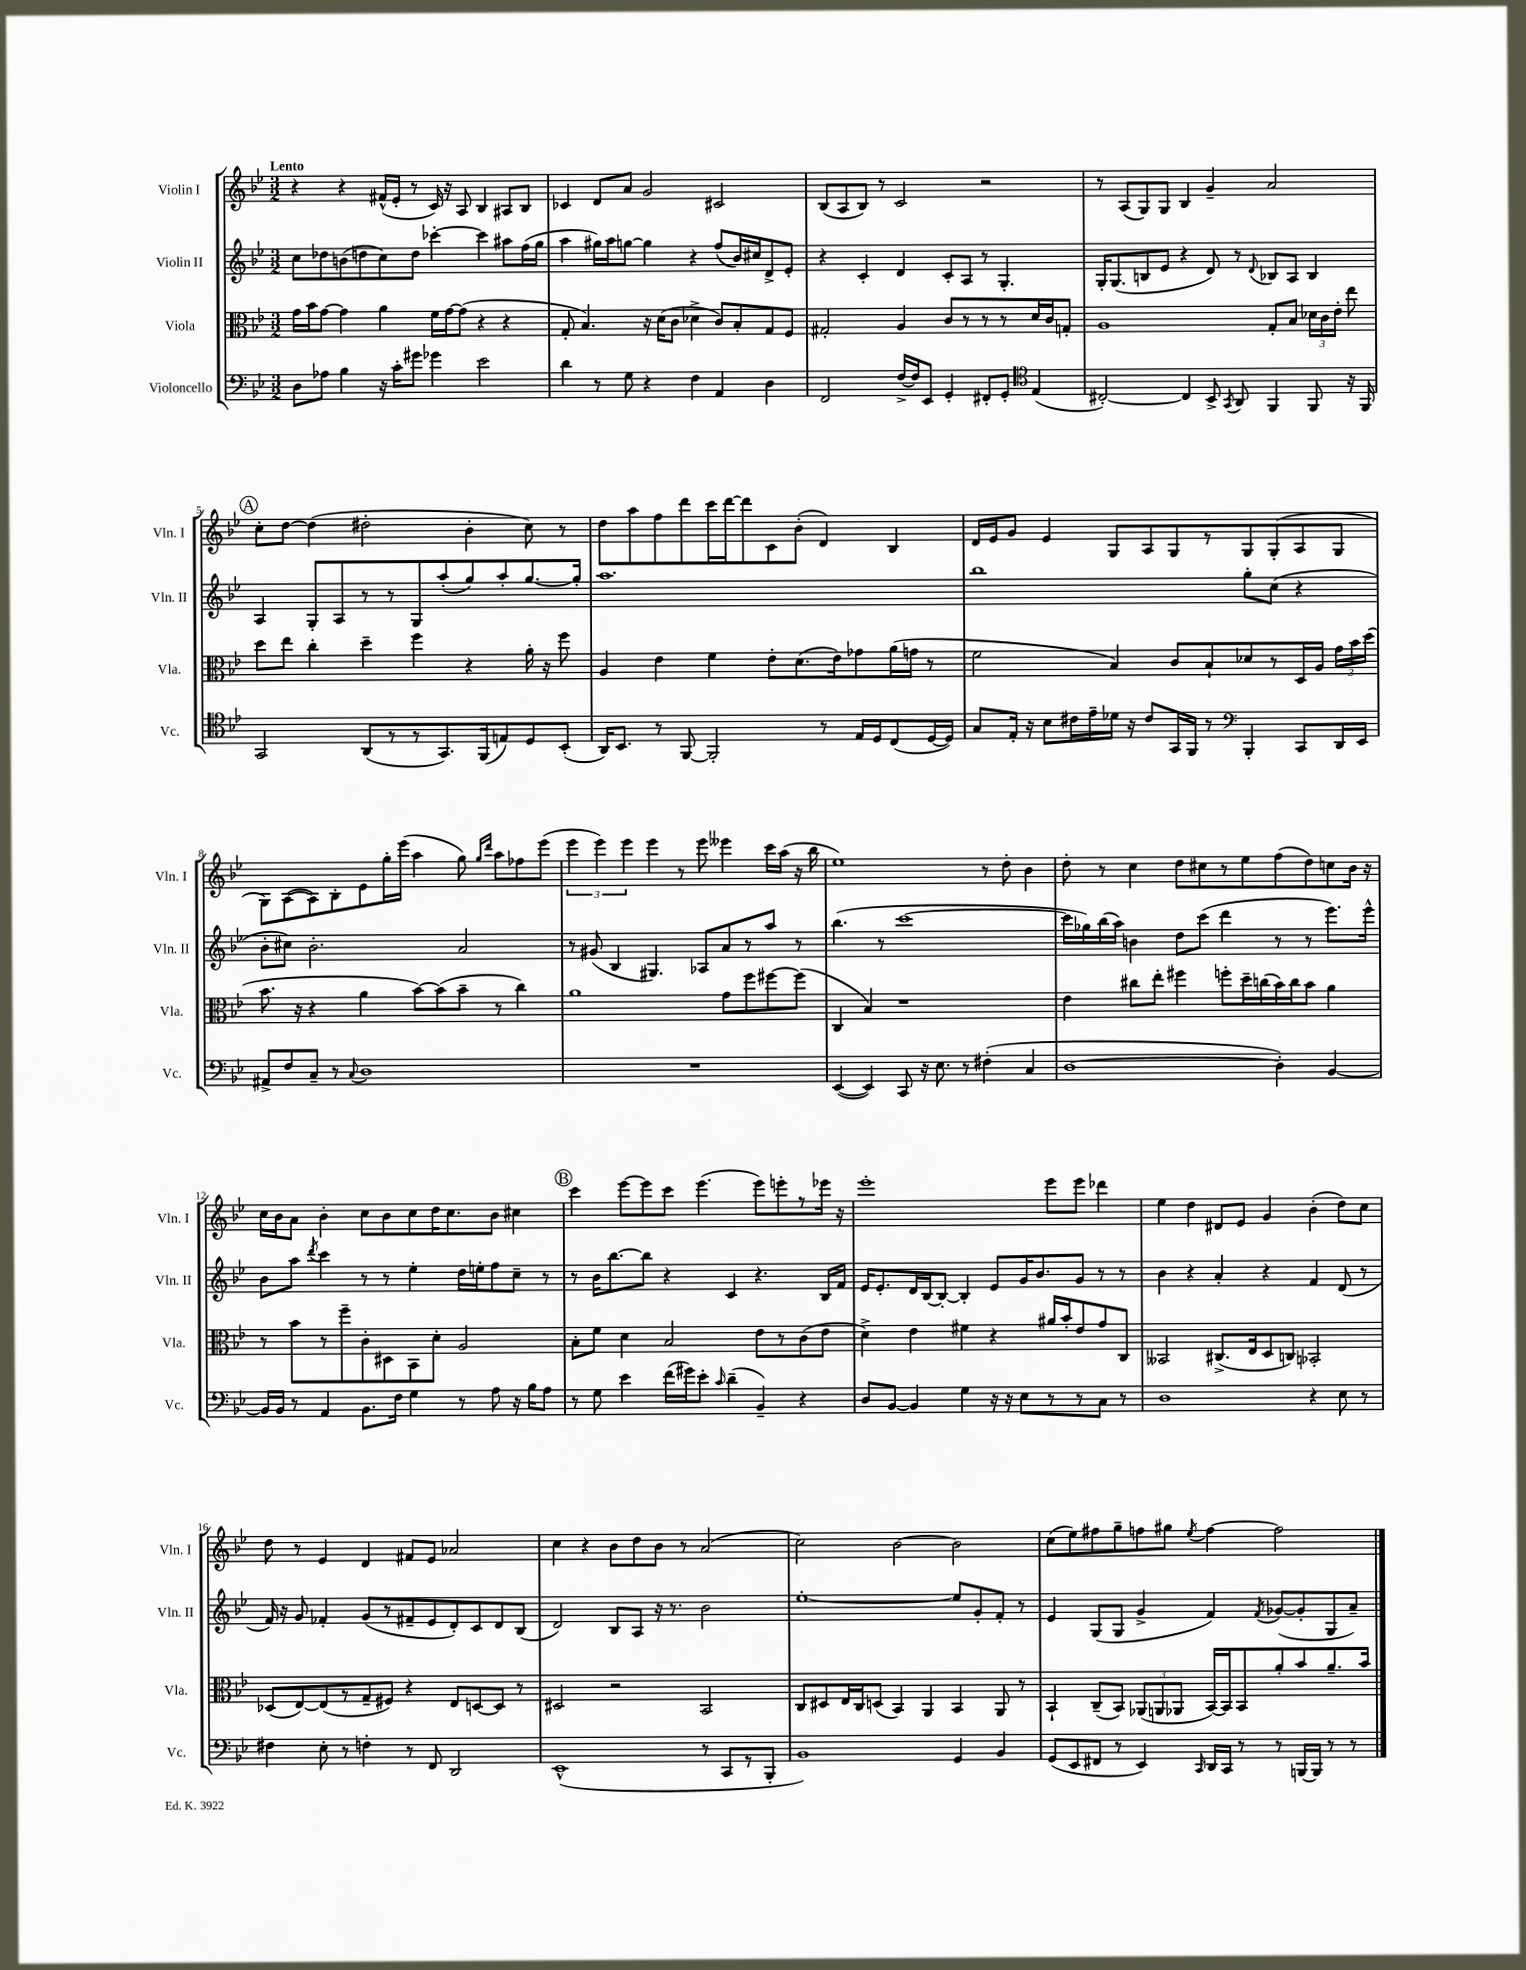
<<
\new StaffGroup <<
\new Staff = "s0" \with { instrumentName = "Violin I" shortInstrumentName = "Vln. I" } {
    \clef treble \key bes \major \numericTimeSignature \time 3/2 \tempo "Lento"
    \autoBeamOff r4 r4 fis'16[-^( ees'16]-. r8 c'16) r16 a8 bes4 ais8[ bes8] |
    ces'4 d'8[ a'8] g'2 cis'2 |
    bes8[( a8 bes8]) r8 c'2 r2 |
    r8 a8[( g8) g8] bes4 g'4-- a'2 |
    \mark \markup { \circle "A" } c''8[-. d''8]~ d''4( dis''2-. bes'4-. c''8) r8 |
    d''8[ a''8 f''8 d'''8 c'''16 d'''16~ d'''8 c'8 bes'8]-.( d'4) bes4 |
    d'16[ ees'16 g'8] ees'4 g8[ a8 g8 r8 g8 g8-.( a8 g8] |
    g8[) a8~( a8) bes8-. ees'8 g''16-. ees'''16]( a''4 g''8) \grace { g''16[ d'''16] } a''8[ fes''8 ees'''8]( |
    \tuplet 3/2 { ees'''4 ees'''4) ees'''4 } ees'''4 r8 ees'''8 eeses'''4 c'''16[ a''16]( r16 bes''16 |
    ees''1) r8 d''8-. bes'4 |
    d''8-. r8 c''4 d''8[ cis''8 r8 ees''8 f''8( d''8) c''8 bes'16] r16 |
    c''16[ bes'16 a'8] bes'4-. c''8[ bes'8 c''8 d''16 c''8. bes'8] cis''4 |
    \mark \markup { \circle "B" } c'''4 ees'''8[~ ees'''8 c'''8] ees'''4.( ees'''8[) e'''8-. r8 ees'''16] r16 |
    ees'''1-. ees'''8[ ees'''8] des'''4 |
    ees''4 d''4 dis'8[ ees'8] g'4 bes'4-.( d''8[) c''8] |
    d''8 r8 ees'4 d'4 fis'8[ ees'8] aes'2 |
    c''4 r4 bes'8[ d''8 bes'8] r8 a'2( |
    c''2) bes'2~ bes'2 |
    c''8[( ees''8) fis''8 g''8-- f''8 gis''8] \acciaccatura { ees''8 } f''4~ f''2 \bar "|." |
}
\new Staff = "s1" \with { instrumentName = "Violin II" shortInstrumentName = "Vln. II" } {
    \clef treble \key bes \major \numericTimeSignature \time 3/2
    \autoBeamOff c''8[ des''8 b'8( d''8 c''8) d''8] ces'''4~-. ces'''4 ais''8[ f''16( g''16] |
    a''4 gis''16[) a''16 g''8]~ g''4 r4 f''8[( bes'16) cis''16 d'8-> ees'8]-. |
    r4 c'4-. d'4 c'8[-. a8] r8 g4.-. |
    g16[-. g8.( b8 ees'8] r4 d'8) r8 \appoggiatura { d'8 } bes8[ a8] bes4 |
    \mark \markup { \circle "A" } a4 g8[-. a8 r8 r8 g8 a''8-.( g''8) a''8-. g''8.~ g''16]-. |
    a''1. |
    bes''1 g''8[-. c''8]( r4 |
    bes'8[-. cis''8]) bes'2.-. a'2 |
    r8 gis'8( bes4 gis4.) aes8[ a'8 r8 a''8] r8 |
    bes''4.( r8 c'''1~ |
    c'''16[ ges''16) bes''16( a''16]) b'4 d''8[ c'''8]( d'''4 r8 r8 ees'''8.[) ees'''16]-^ |
    bes'8[ a''8] \acciaccatura { d'''8 } c'''4 r8 r8 ees''4-. d''16[ e''16-. f''8 c''8]-- r8 |
    \mark \markup { \circle "B" } r8 bes'16[ bes''8.~ bes''8] r4 c'4 r4. bes16[ f'16] |
    ees'16[ ees'8.-. d'16 bes16~ bes8]~-. bes4-. ees'8[ g'16 bes'8. g'8] r8 r8 |
    bes'4 r4 a'4-. r4 f'4 d'8( r8 |
    f'16) r16 g'8 fes'4-. g'8[( r8 fis'8-- ees'8 d'8-.) c'8 d'8 bes8]( |
    d'2) bes8[ a8] r16 r8. bes'2 |
    ees''1~-. ees''8[ g'8-. f'8]-. r8 |
    ees'4 g8[( g8] g'4-> f'4) \acciaccatura { f'8 } ges'8[~( ges'8-. g8 a'8]--) \bar "|." |
}
\new Staff = "s2" \with { instrumentName = "Viola" shortInstrumentName = "Vla." } {
    \clef alto \key bes \major \numericTimeSignature \time 3/2
    \autoBeamOff g'16[ bes'16 g'8]~ g'4 a'4 f'16[ g'16~ g'8]( r4 r4 |
    g8-. bes4.) r16 d'16[( c'8] des'4-> c'8[) bes8-. g8 f8] |
    gis2-. a4 c'8[ r8 r8 r8 d'16 c'16 g8]-. |
    a1 g8[-. bes8] \tuplet 3/2 { des'16[ c'16 ees'16]-. } ees''8 |
    \mark \markup { \circle "A" } d''8[ ees''8] c''4-. d''4-- f''4 r4 a'16-. r16 f''8 |
    a4 ees'4 f'4 ees'8[-. d'8.( ees'16) ges'8 a'16( g'16] r8 |
    f'2 bes4) c'8[ bes8-! des'8 r8 d16 a16] \tuplet 3/2 { g'16[ bes'16 d''16]( } |
    bes'8. r16 r4 a'4 bes'8[~) bes'8( bes'8]-- r8 c''4) |
    a'1 g'8[ f''8 fis''8~ fis''8]( |
    c4 bes4) r1 |
    ees'4 cis''8[ ees''8]-. fis''4 f''8[-. d''16-- c''16( bes'16) c''16 bes'8] a'4 |
    r8 bes'8[ r8 f''8-- c'8-. dis8 bes,8 d'8]-. a2 |
    \mark \markup { \circle "B" } bes8[-. f'8] d'4 bes2 ees'8[ r8 c'8( ees'8] |
    d'4->) ees'4 fis'4 r4 ais'16[ bes'16-. ees'8 g'8 c8] |
    beses,2 cis8.[->( ees16 d8 c8]) bes,2-. |
    des8[( ees8~) ees8( r8 g8-- fis8]) r4 ees8[ d8~ d8] r8 |
    dis2 r2 bes,2 |
    c8[ dis8 ees16 c16 d8]( bes,4) a,4 bes,4 a,8 r8 |
    bes,4-! c8[--( bes,8]) \tuplet 3/2 { aes,8[( a,8 aes,8] } bes,16[~) bes,16 bes,8 a'8-. bes'8 a'8.-- bes'16] \bar "|." |
}
\new Staff = "s3" \with { instrumentName = "Violoncello" shortInstrumentName = "Vc." } {
    \clef bass \key bes \major \numericTimeSignature \time 3/2
    \autoBeamOff d8[ aes8] bes4 r16 c'16[-. gis'8] ges'4 ees'2 |
    d'4 r8 g8 r4 f4 a,4 d4 |
    f,2 f16[~-> f16 ees,8] g,4-. fis,8[-. g,8]-. \clef tenor ees4( |
    cis2~-.) cis4 bes,8-> \acciaccatura { g,8 } a,8 f,4 f,8 r16 f,16 |
    \mark \markup { \circle "A" } g,2 a,8[( r8 r8 g,8.) f,16( e8) d8 bes,8]-.( |
    a,16[) bes,8.] r8 f,8~ f,2-. r8 ees16[ d16 c8( d16~ d16]) |
    g8[ ees16]-. r16 bes8[ cis'16 ees'16-- des'16] r16 cis'8[ g,16 f,16] r8 \clef bass bes,,4-. c,8[ d,16 ees,16] |
    ais,8[-> f8 c8]-- r8 \appoggiatura { c8 } d1 |
    R1. |
    ees,4~( ees,4) c,8 r16 ees8. r8 fis4-.( c4 |
    d1~ d4-.) bes,4~ |
    bes,16[ bes,16] r8 a,4 bes,8.[ f16] g4 r8 a8 r16 bes16[ a8] |
    \mark \markup { \circle "B" } r8 g8 ees'4 f'16[( gis'16) ees'8]-. \grace { c'16 } d'4--( bes,4--) r4 |
    d8[ bes,8]~ bes,4 g4 r16 r16 ees8[ r8 r8 c8] r8 |
    d1 r4 ees8 r8 |
    fis4 ees8-. r8 f4-. r8 f,8 d,2 |
    ees,1-^( r8 c,8[ r8 bes,,8]-. |
    bes,1) g,4 bes,4 |
    g,8[( ees,8 fis,8] r8 ees,4) \grace { c,16 } d,16[ c,16] r8 r8 b,,16[~ b,,16] r8 r8 \bar "|." |
}
>>
>>
